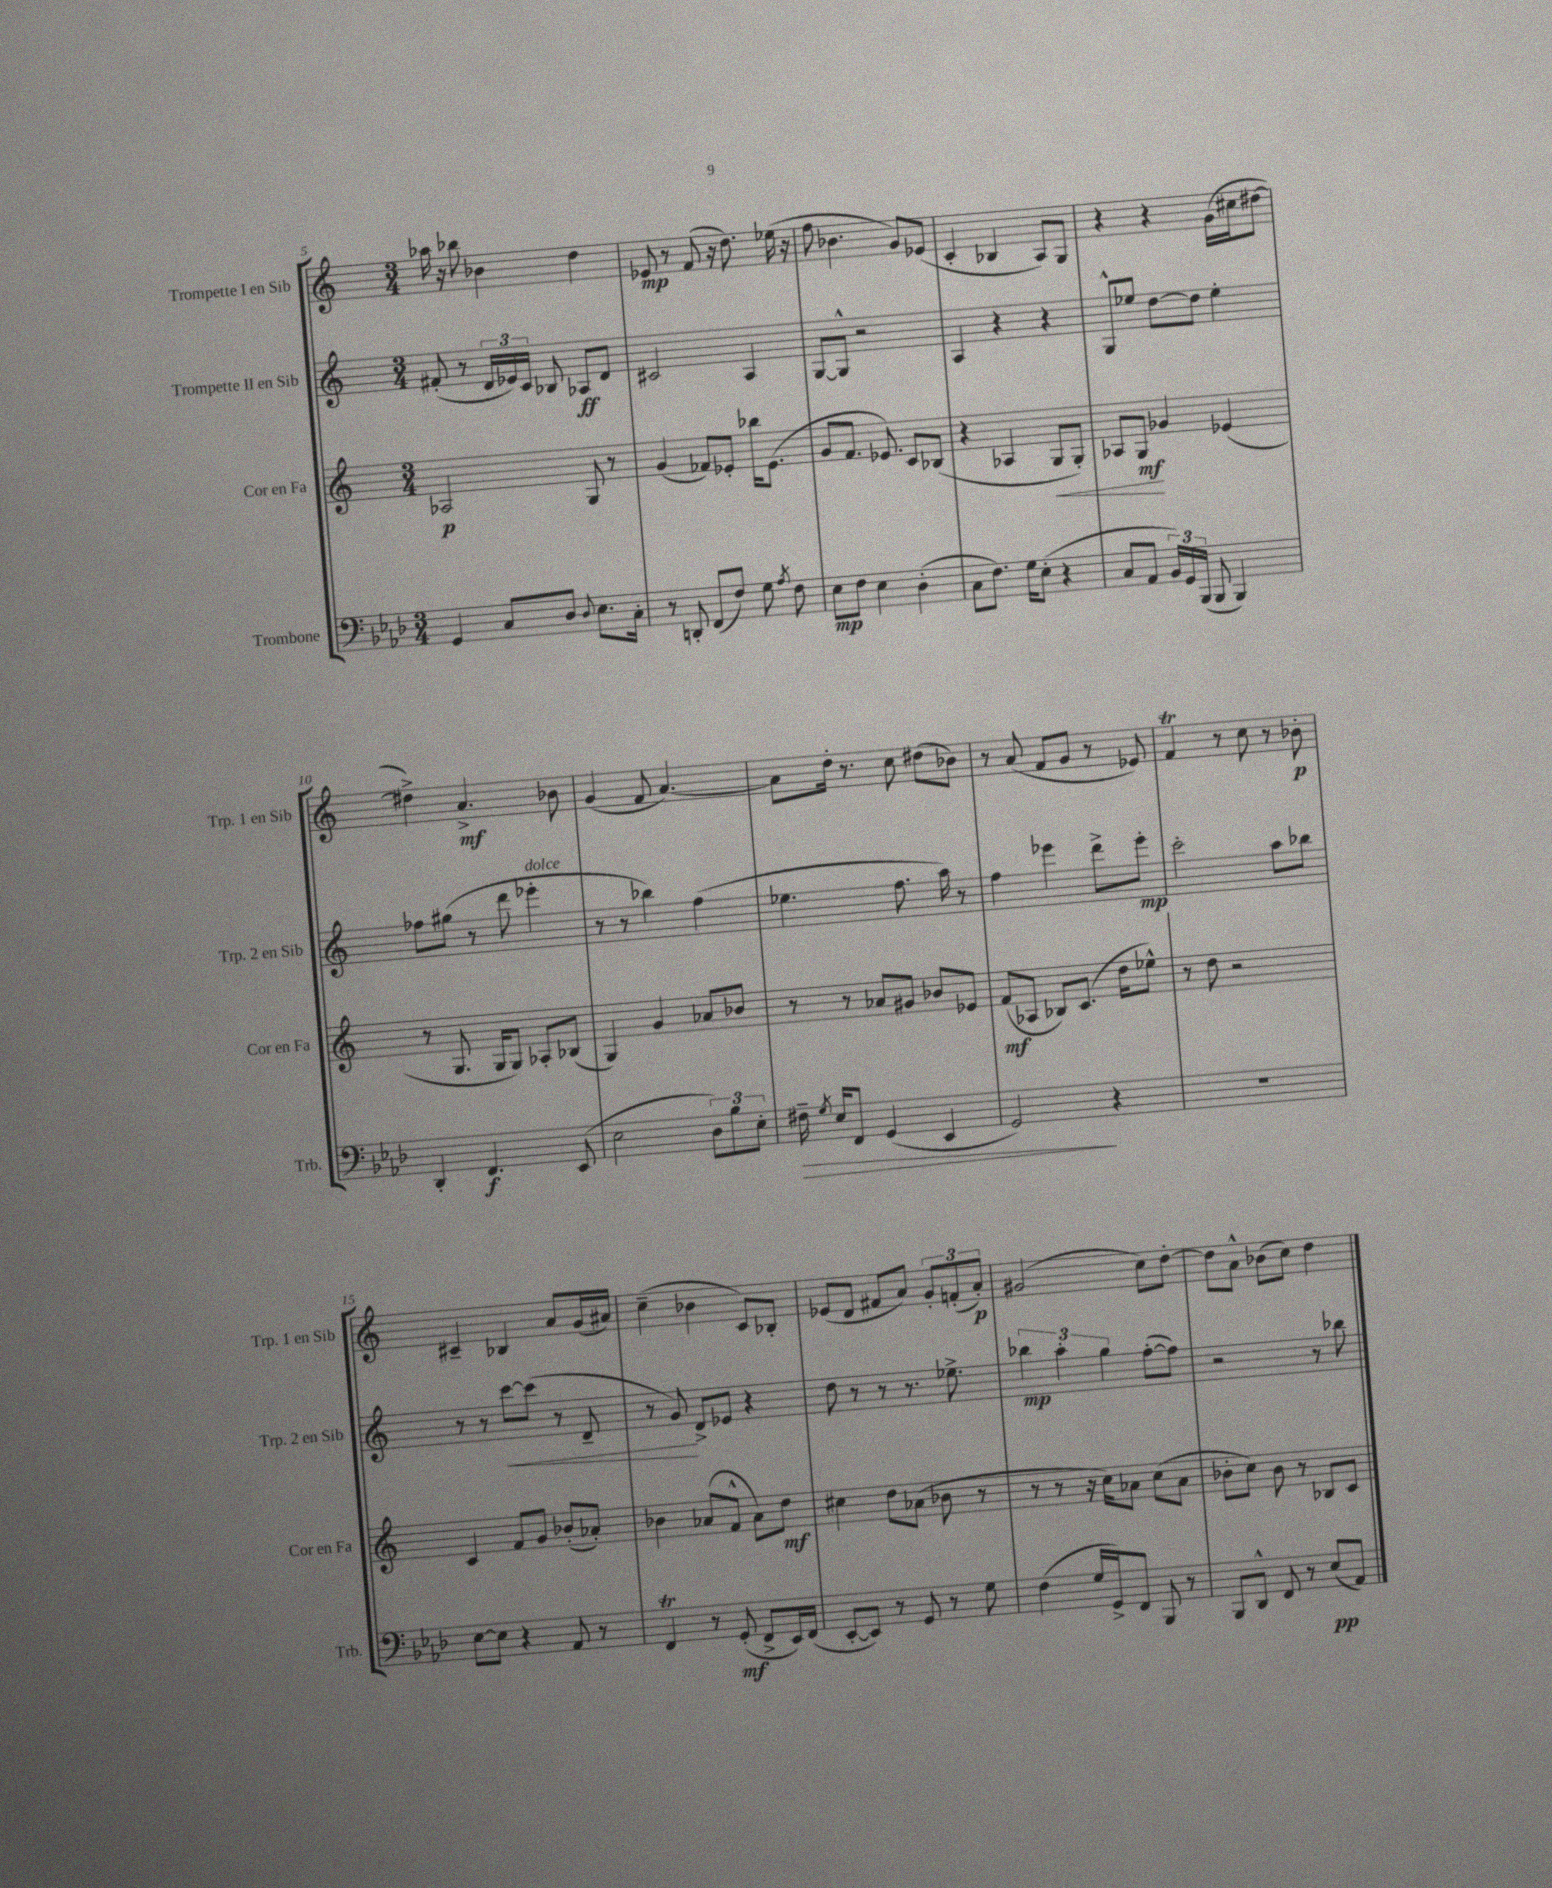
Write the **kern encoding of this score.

**kern	**kern	**kern	**kern
*staff4	*staff3	*staff2	*staff1
*clefF4	*clefG2	*clefG2	*clefG2
*k[b-e-a-d-]	*k[]	*k[]	*k[]
*M3/4	*M3/4	*M3/4	*M3/4
4GG	2A-	(8f#'	16aa-
.	.	.	16r
.	.	8r	8bb-
8C	.	24d	4b-
.	.	24e-)	.
.	.	24c	.
8D-	.	8B-	.
8qqD-	.	.	.
8.E-	8G	8A-	4dd
.	8r	8d	.
16C'	.	.	.
=	=	=	=
8r	(4g	2c#	8e-
8DD'	.	.	8r
(8FF	8f-)	.	(8f
8F)	8e-'	.	16r
.	.	.	8.dd)
8G	16bb-	4A	.
.	(8.e-	.	.
8qA-	.	.	.
8F	.	.	(16ee-
.	.	.	16r
=	=	=	=
8E-	8g	[8G	8ff
8F	8.f	8G^^]	4.b-
4E-	.	2r	.
.	8.e-)	.	.
(4D-'	8c	.	8g)
.	(8B-	.	(8e-
=	=	=	=
8C	4r	4A	4c'
8.F)	.	.	.
.	4A-	4r	4B-
16G	.	.	.
(8E-'	.	.	.
4r	8G	4r	8A)
.	8G')	.	8G
=	=	=	=
8C	8A-	8G^^	4r
8AA-	8G	8ee-	.
24BB-)	4g-	[8dd	4r
24GG	.	.	.
(24BBB-	.	.	.
8BBB-	.	8dd]	.
4BBB-)	(4e-	4ee-'	(16g
.	.	.	16cc#
.	.	.	[8dd#
=	=	=	=
4DD-'	8r	8ff-	4dd#^])
.	8.G	(8gg#	.
4.FF	.	8r	4.a^
.	16G	.	.
.	8G)	8ddd	.
.	8A-'	4eee-'	.
(8EE-	(8B-	.	8b-
=	=	=	=
2E-	4G)	8r	(4g
.	.	8r	.
.	4g	4bb-)	8f
.	.	.	[4.a)
12D-)	8a-	(4ff	.
12B-	.	.	.
.	8b-	.	.
12E-'	.	.	.
=	=	=	=
16F#~	8r	4.ee-	8a]
8qG	.	.	.
16E-	.	.	.
8FF	8r	.	16dd'
.	.	.	8.r
(4GG	8a-	.	.
.	8g#	8.ff	8cc
4EE-	8b-	.	(8dd#
.	.	16aa)	.
.	8e-	8r	8b-)
=	=	=	=
2GG)	(8f	4ff	8r
.	8A-	.	(8a
.	8B-)	4eee-	8f
.	(8.c	.	8g
4r	.	8ddd^	8r
.	16dd	.	.
.	8ee-^^)	8eee-'	8e-)
=	=	=	=
2.r	8r	2ccc'	4f
.	8dd	.	.
.	2r	.	8r
.	.	.	8cc
.	.	8aa	8r
.	.	8bb-	8b-'
=	=	=	=
[8E-	4c	8r	4c#~
8E-]	.	8r	.
4r	8f	[8ccc	4B-
.	8g	(8ccc]	.
8AA-	(8b-'	8r	8a
8r	8a-')	8d~	(16g
.	.	.	16a#)
=	=	=	=
4FF	4b-	8r	(4cc~
.	.	8g)	.
8r	(8a-	8d^	4b-
(8GG'	8f^^	8e-	.
8FF^	8a-)	4r	8c)
16EE-)	8dd	.	8B-'
(16FF	.	.	.
=	=	=	=
[8EE-'	4cc#	8dd	(8e-
8EE-])	.	8r	8d
8r	8dd	8r	8f#
8GG	(8a-	8.r	8a)
8r	8b-	.	12g'
.	.	8.ee-^	.
.	.	.	(12f'
8G	8r	.	.
.	.	.	12a')
=	=	=	=
(4F	8r	6bb-	(2g#
.	8r	.	.
.	.	6aa'	.
16G	16r	.	.
16GG^)	16cc)	.	.
.	.	6gg	.
8FF	8a-	.	.
8BBB-	(8cc	([8ff'	8cc)
8r	8a-	8ff])	[8dd'
=	=	=	=
8BBB-	8b-'	2r	8dd]
8DD-^^	8cc)	.	8a^^
8FF	8b-	.	(8b-
8r	8r	.	8cc)
(8E-	8B-	8r	4dd
8AA-)	8c	8bb-	.
==	==	==	==
*-	*-	*-	*-
